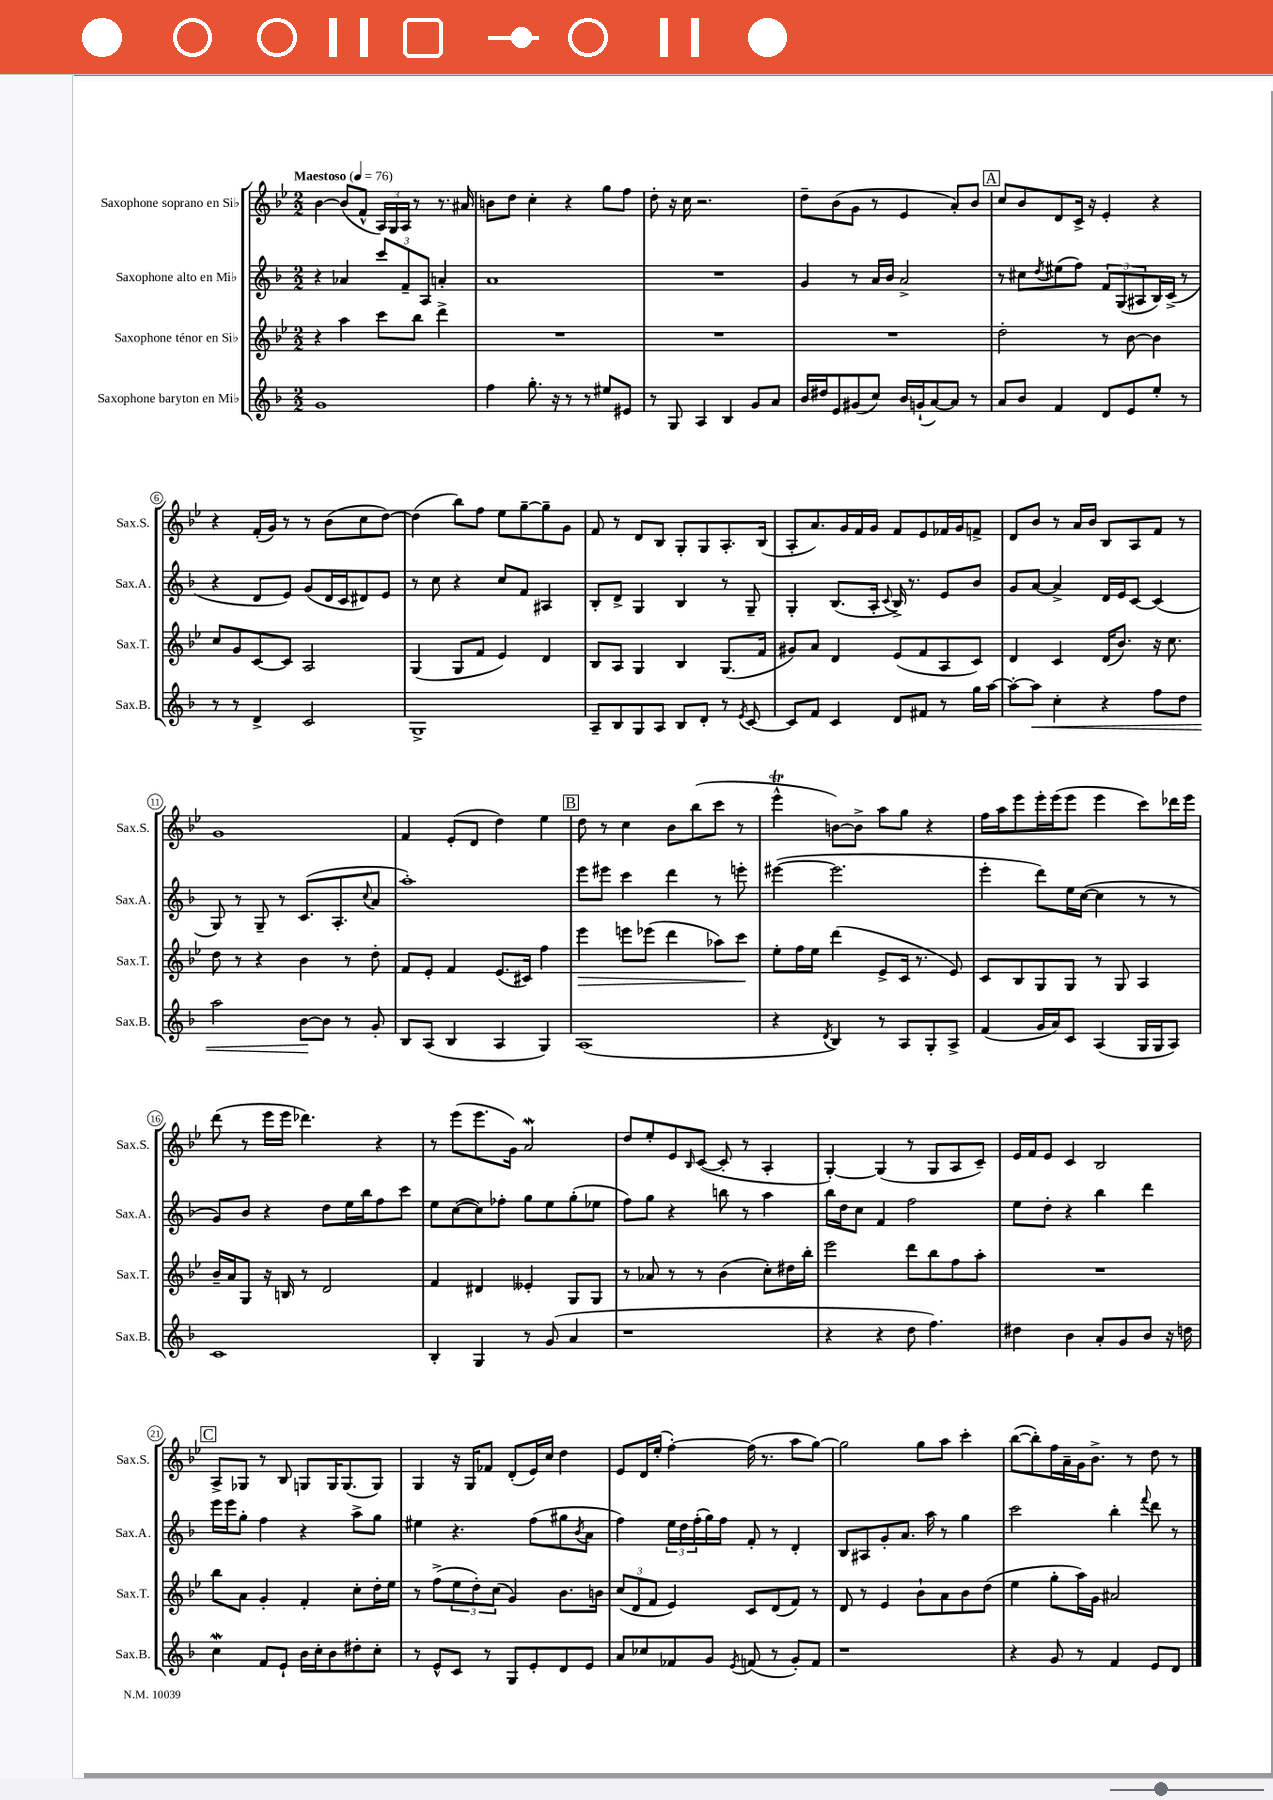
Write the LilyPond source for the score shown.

<<
\new StaffGroup <<
\new Staff = "s0" \with { instrumentName = "Saxophone soprano en Sib" shortInstrumentName = "Sax.S." } {
    \clef treble \key bes \major \numericTimeSignature \time 2/2 \tempo "Maestoso" 4 = 76
    bes'4~ bes'8( f'8-^ \tuplet 3/2 { a16) g16 a16 } r8 r8. ais'16 |
    b'8 d''8 c''4-. r4 g''8 f''8 |
    d''8-. r16 c''16 r2. |
    d''8-- bes'8( g'8 r8 ees'4 a'8-.) bes'8 |
    \mark \markup { \box "A" } c''8 bes'8 d'8 c'16-> r16 ees'4-. r4 |
    r4 f'16-.( g'16) r8 r8 bes'8( c''8 d''8~) |
    d''4( bes''8) f''8 ees''8 g''8~-- g''8-- g'8 |
    f'8 r8 d'8 bes8 g8-. g8 a8.-. bes16( |
    a8-. a'8.) g'16 f'16 g'16 f'8 ees'8 fes'16 g'16 f'8-> |
    d'8 bes'8 r8 a'16 bes'16 bes8 a8 f'8 r8 |
    g'1 |
    f'4 ees'8-.( d'8 d''4) ees''4 |
    \mark \markup { \box "B" } d''8 r8 c''4 bes'8 bes''8( c'''8 r8 |
    ees'''4-^\trill b'8~) b'8-> a''8 g''8 r4 |
    f''16 a''16 ees'''8 ees'''16-. ees'''16( ees'''8 ees'''4 c'''8) des'''16 ees'''16 |
    d'''8( r8 ees'''16 ees'''16 des'''4.) r4 |
    r8 ees'''8( ees'''8. g'16) a'2\mordent |
    d''8 ees''8-. ees'8 \grace { bes16 } c'8~( c'8-. r8 a4-. |
    g4~-.) g4( r8 g8 a8 c'8--) |
    ees'16 f'16 ees'8 c'4 bes2 |
    \mark \markup { \box "C" } a8-> ges8 r8 bes8 g8 g16 g8.( g8) |
    g4 r16 g16 fes'8 d'8-.( ees'16) c''16 d''4 |
    ees'8 d'16 ees''16-.( f''4~-.) f''16( r8. a''8 g''8~) |
    g''2 g''8 a''8 c'''4-. |
    bes''8~( bes''8-.) f''16 a'16-- g'16 bes'8.-> r8 d''8 r8 \bar "|." |
}
\new Staff = "s1" \with { instrumentName = "Saxophone alto en Mib" shortInstrumentName = "Sax.A." } {
    \clef treble \key f \major \numericTimeSignature \time 2/2
    r4 aes'4 \tuplet 3/2 { c'''8 f'8-- a8 } a'4-. |
    a'1 |
    R1 |
    g'4 r8 a'16 bes'16 a'2-> |
    \mark \markup { \box "A" } r8 cis''8 \acciaccatura { d''8 } eis''8( f''8) \tuplet 3/2 { f'8 g8( ais8 } bes16) c'16->( r8 |
    r4 d'8 e'8) g'8( d'16 c'16 dis'8) e'8 |
    r8 c''8 r4 c''8 f'8 ais4 |
    bes8-. d'8-> g4 bes4 r8 g8-- |
    g4-. bes8.( a16-. \appoggiatura { c'8 } bes16->) r8. e'8 bes'8 |
    g'8 a'8~ a'4-> d'16 e'16 c'8~ c'4( |
    g8) r8 g8-- r8 c'8.( a8.-. \appoggiatura { c''8 } a'8 |
    a''1-.) |
    \mark \markup { \box "B" } e'''8 eis'''8 c'''4 d'''4 r8 e'''8-. |
    eis'''4~( eis'''2. |
    e'''4-. d'''8) e''16 c''16~( c''4 r8 r8 |
    g'8) bes'8 r4 d''8 e''16 bes''16 f''8 c'''8 |
    e''8 c''8~( c''8) fes''8-. g''8 e''8 g''8-.( ees''8 |
    f''8) g''8 r4 b''8 r8 a''4 |
    bes''16 d''16 c''8 f'4 f''2 |
    e''8 d''8-. r4 bes''4 d'''4 |
    \mark \markup { \box "C" } e'''16 e'''16 g''8-. f''4 r4 a''8-> g''8 |
    eis''4 r4. f''8( gis''8 \acciaccatura { bes'8 } a'8 |
    f''4) \tuplet 3/2 { e''16 d''16 f''16-.( } g''16) f''16 f'8-. r8 d'4-. |
    bes8 ais8 g'8-. a'8. a''16 r8 g''4 |
    c'''2 bes''4-. \appoggiatura { f'''8 } d'''8 r8 \bar "|." |
}
\new Staff = "s2" \with { instrumentName = "Saxophone ténor en Sib" shortInstrumentName = "Sax.T." } {
    \clef treble \key bes \major \numericTimeSignature \time 2/2
    r4 a''4 c'''8 bes''8 d'''4-> |
    R1 |
    R1 |
    R1 |
    \mark \markup { \box "A" } d''2-. r8 bes'8~ bes'4 |
    c''8 g'8 c'8~ c'8 a2 |
    g4( g8 f'8 ees'4) d'4 |
    bes8 a8 g4 bes4 g8.( f'16 |
    gis'8) a'8 d'4 ees'8( f'8 a8 c'8) |
    d'4 c'4 d'16( bes'8.) r16 c''8. |
    d''8 r8 r4 bes'4 r8 d''8-. |
    f'8 ees'8-. f'4 ees'8.( cis'16) f''4 |
    \mark \markup { \box "B" } ees'''4\> e'''8 ees'''8( d'''4 aes''8) c'''8\! |
    ees''8-. f''16 ees''16 d'''4( ees'8-> c'16 r8. ees'8) |
    c'8 bes8 g8 g8 r8 g8 a4 |
    bes'16-- a'16 g8 r16 b16 r8 d'2 |
    f'4 dis'4 eeses'4-. g8 g8 |
    r8 aes'8 r8 r8 bes'4( c''8-.) dis''16 bes''16-. |
    ees'''2 d'''8 bes''8 f''8 a''8-. |
    R1 |
    \mark \markup { \box "C" } bes''8 a'8 g'4-. f'4-. c''8-. d''16-. ees''16 |
    r8 f''8->( \tuplet 3/2 { ees''8 d''8-.) c''8( } g'4) bes'8. b'16 |
    \tuplet 3/2 { c''8( d'8 f'8 } ees'4) c'8 d'8( f'8) r8 |
    d'8 r8 ees'4 bes'8-! a'8 bes'8 d''8( |
    ees''4 g''8-. a''16) g'16 ais'2 \bar "|." |
}
\new Staff = "s3" \with { instrumentName = "Saxophone baryton en Mib" shortInstrumentName = "Sax.B." } {
    \clef treble \key f \major \numericTimeSignature \time 2/2
    g'1 |
    f''4 g''8.-. r16 r8 r8 eis''8 eis'8 |
    r8 g8 a4 bes4 g'8 a'8 |
    bes'16 dis''16 e'8 gis'8( c''8) bes'16 g'16-!( a'8~) a'8 r8 |
    \mark \markup { \box "A" } a'8 bes'8 f'4 d'8 e'8 e''8-. r8 |
    r8 r8 d'4-> c'2 |
    g1-> |
    a8-- bes8 g8 a8 bes8 d'8-. r8 \acciaccatura { e'8 } c'8~ |
    c'8 f'8 c'4 d'8 fis'8 r8 g''16 a''16~ |
    a''8~-. a''8\< c''4-. r4 f''8 d''8 |
    a''2 bes'8~\! bes'8 r8 g'8-. |
    bes8 a8( bes4 a4 g4) |
    \mark \markup { \box "B" } a1( |
    r4 \acciaccatura { d'8 } bes4) r8 a8 g8-. a8-> |
    f'4( g'16 a'16) c'8 a4( g16 g16 a8) |
    c'1 |
    bes4-. g4 r8 g'8( a'4 |
    r1 |
    r4 r4 d''8 f''4.) |
    dis''4 bes'4 a'8-. g'8 bes'8 r16 d''16 |
    \mark \markup { \box "C" } c''4\mordent f'8 e'8-! bes'16 c''16-. bes'8 dis''8-. c''8-. |
    r8 e'8-^ c'8 r8 g8 e'8-. d'8 e'8 |
    a'8 ces''8 fes'8 g'8 \acciaccatura { e'8 } f'8( r8 g'8-.) f'8 |
    r1 |
    r4 g'8 r8 f'4 e'8 d'8 \bar "|." |
}
>>
>>
\layout { \context { \Score \override BarNumber.stencil = #(make-stencil-circler 0.1 0.3 ly:text-interface::print) } }
